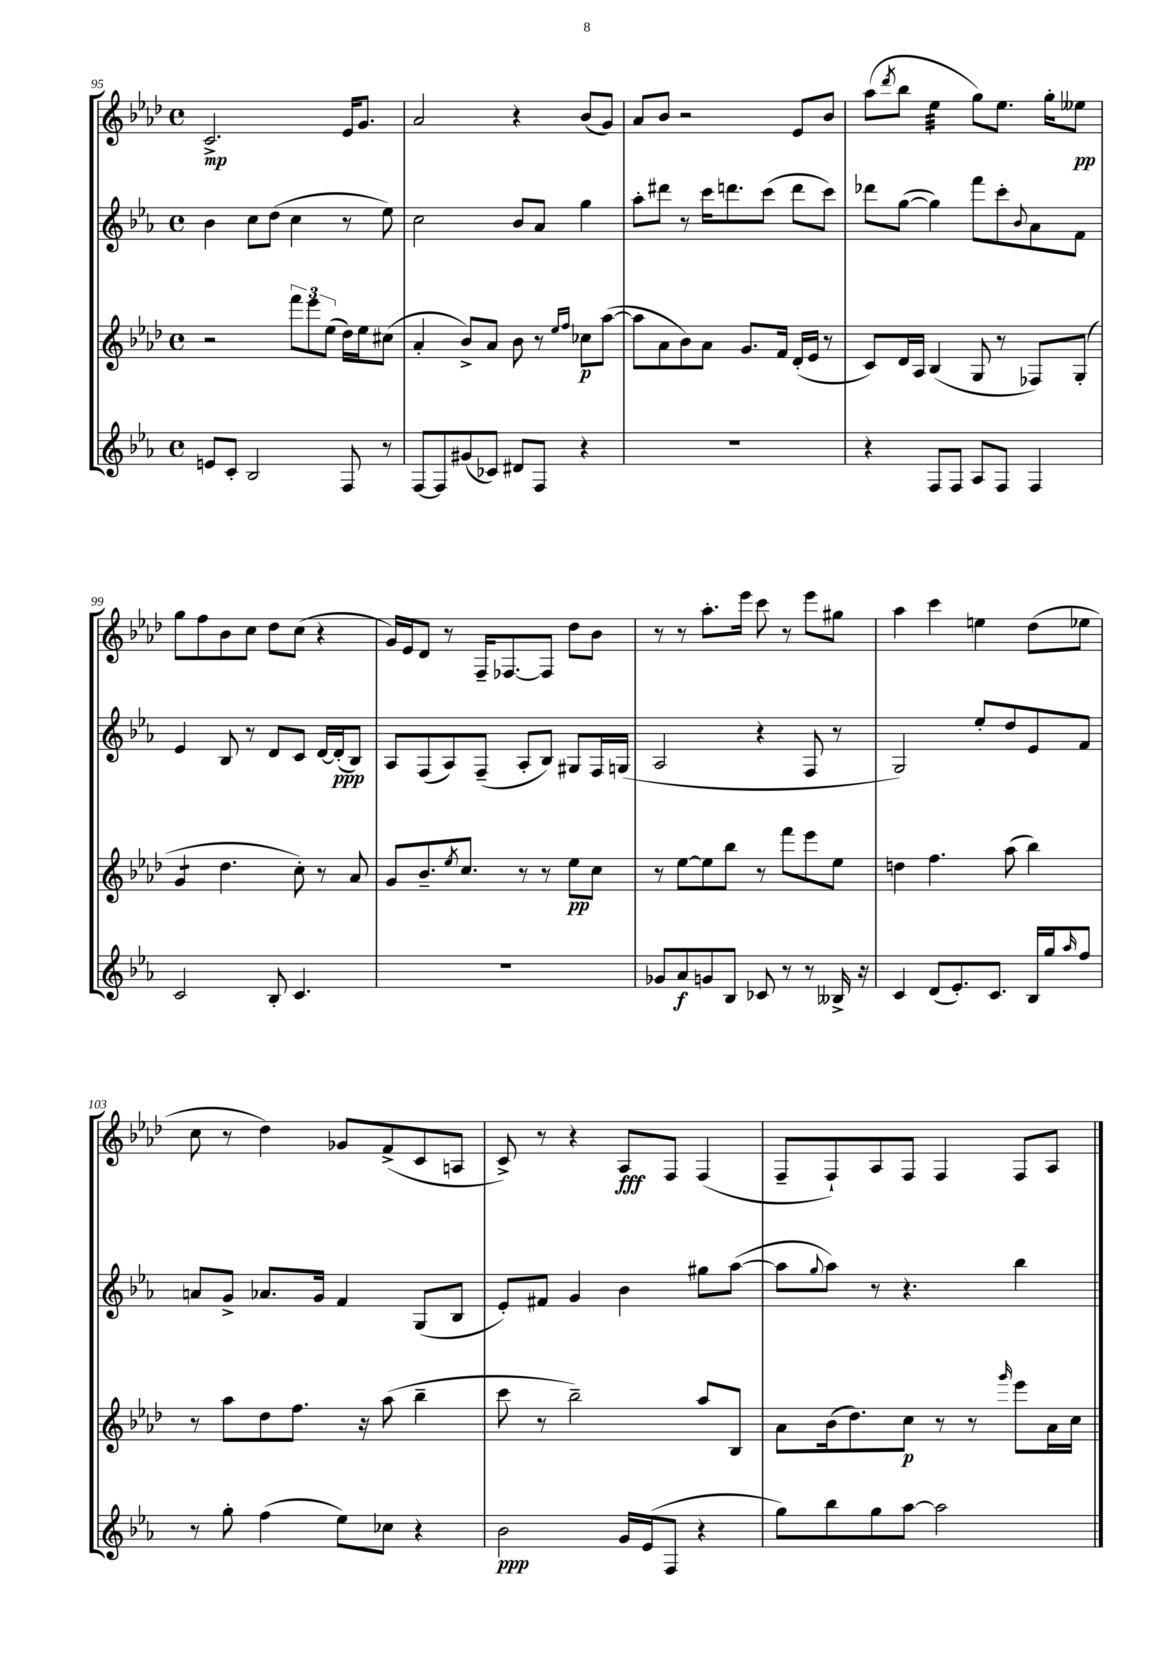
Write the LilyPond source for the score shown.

<<
\new StaffGroup <<
\new Staff = "s0" {
    \clef treble \key aes \major \defaultTimeSignature \time 4/4
    c'2.->\mp ees'16 g'8. |
    aes'2 r4 bes'8( g'8) |
    aes'8 bes'8 r2 ees'8 bes'8 |
    aes''8( \acciaccatura { des'''8 } bes''8 ees''4:32 g''8) ees''8. g''16-. eeses''8\pp |
    g''8 f''8 bes'8 c''8 des''8 c''8( r4 |
    g'16) ees'16 des'8 r8 f16-- fes8.~ fes8 des''8 bes'8 |
    r8 r8 aes''8.-. ees'''16 c'''8 r8 ees'''8 gis''8 |
    aes''4 c'''4 e''4 des''8( ees''8 |
    c''8 r8 des''4) ges'8 f'8->( c'8 a8 |
    c'8->) r8 r4 aes8\fff f8 f4( |
    f8-- f8-!) aes8 f8 f4 f8 aes8 \bar "|." |
}
\new Staff = "s1" {
    \clef treble \key ees \major \defaultTimeSignature \time 4/4
    bes'4 c''8 d''8( c''4 r8 ees''8) |
    c''2 bes'8 aes'8 g''4 |
    aes''8-. dis'''8 r8 c'''16 d'''8. c'''8( d'''8 c'''8) |
    des'''8 g''8~( g''4) f'''8 c'''8-. \appoggiatura { bes'8 } aes'8 f'8 |
    ees'4 bes8 r8 d'8 c'8 d'16~ d'16-.\ppp( bes8) |
    aes8 f8( aes8) f8--( aes8-. bes8) gis8 f16 g16( |
    aes2 r4 f8 r8 |
    g2) ees''8-. d''8 ees'8 f'8 |
    a'8 g'8-> aes'8. g'16 f'4 g8( bes8 |
    ees'8-.) fis'8 g'4 bes'4 gis''8 aes''8~( |
    aes''8 \appoggiatura { g''8 } aes''8) r8 r4. bes''4 \bar "|." |
}
\new Staff = "s2" {
    \clef treble \key aes \major \defaultTimeSignature \time 4/4
    r2 \tuplet 3/2 { f'''8 ees'''8 ees''8( } des''16) ees''16 cis''8( |
    aes'4-. bes'8->) aes'8 bes'8 r8 \grace { ees''16 f''16 } ces''8\p aes''8~( |
    aes''8 aes'8 bes'8) aes'8 g'8. f'16 des'16-.( ees'16 r8 |
    c'8) des'16 aes16 bes4( g8 r8 fes8) g8-.( |
    g'4:8 des''4. c''8-.) r8 aes'8 |
    g'8 bes'8.-- \acciaccatura { ees''8 } c''8. r8 r8 ees''8\pp c''8 |
    r8 ees''8~ ees''8 bes''8 r8 f'''8 ees'''8 ees''8 |
    d''4 f''4. aes''8( bes''4) |
    r8 aes''8 des''8 f''8. r16 aes''8( bes''4-- |
    c'''8 r8 bes''2--) aes''8 bes8 |
    aes'8 bes'16( des''8.) c''8\p r8 r8 \grace { g'''16 } ees'''8 aes'16 c''16 \bar "|." |
}
\new Staff = "s3" {
    \clef treble \key ees \major \defaultTimeSignature \time 4/4
    e'8 c'8-. bes2 f8 r8 |
    f8~ f8 gis'8( ces'8) dis'8 f8 r4 |
    R1 |
    r4 f8 f8 aes8 f8 f4 |
    c'2 bes8-. c'4. |
    R1 |
    ges'8 aes'8\f g'8 bes8 ces'8 r8 r8 beses16-> r16 |
    c'4 d'8( ees'8.-.) c'8. bes16 g''16 \grace { aes''16 } f''8 |
    r8 g''8-. f''4( ees''8) ces''8 r4 |
    bes'2\ppp g'16 ees'16( f8 r4 |
    g''8) bes''8 g''8 aes''8~ aes''2 \bar "|." |
}
>>
>>
\layout { \context { \Score currentBarNumber = #95 } }
